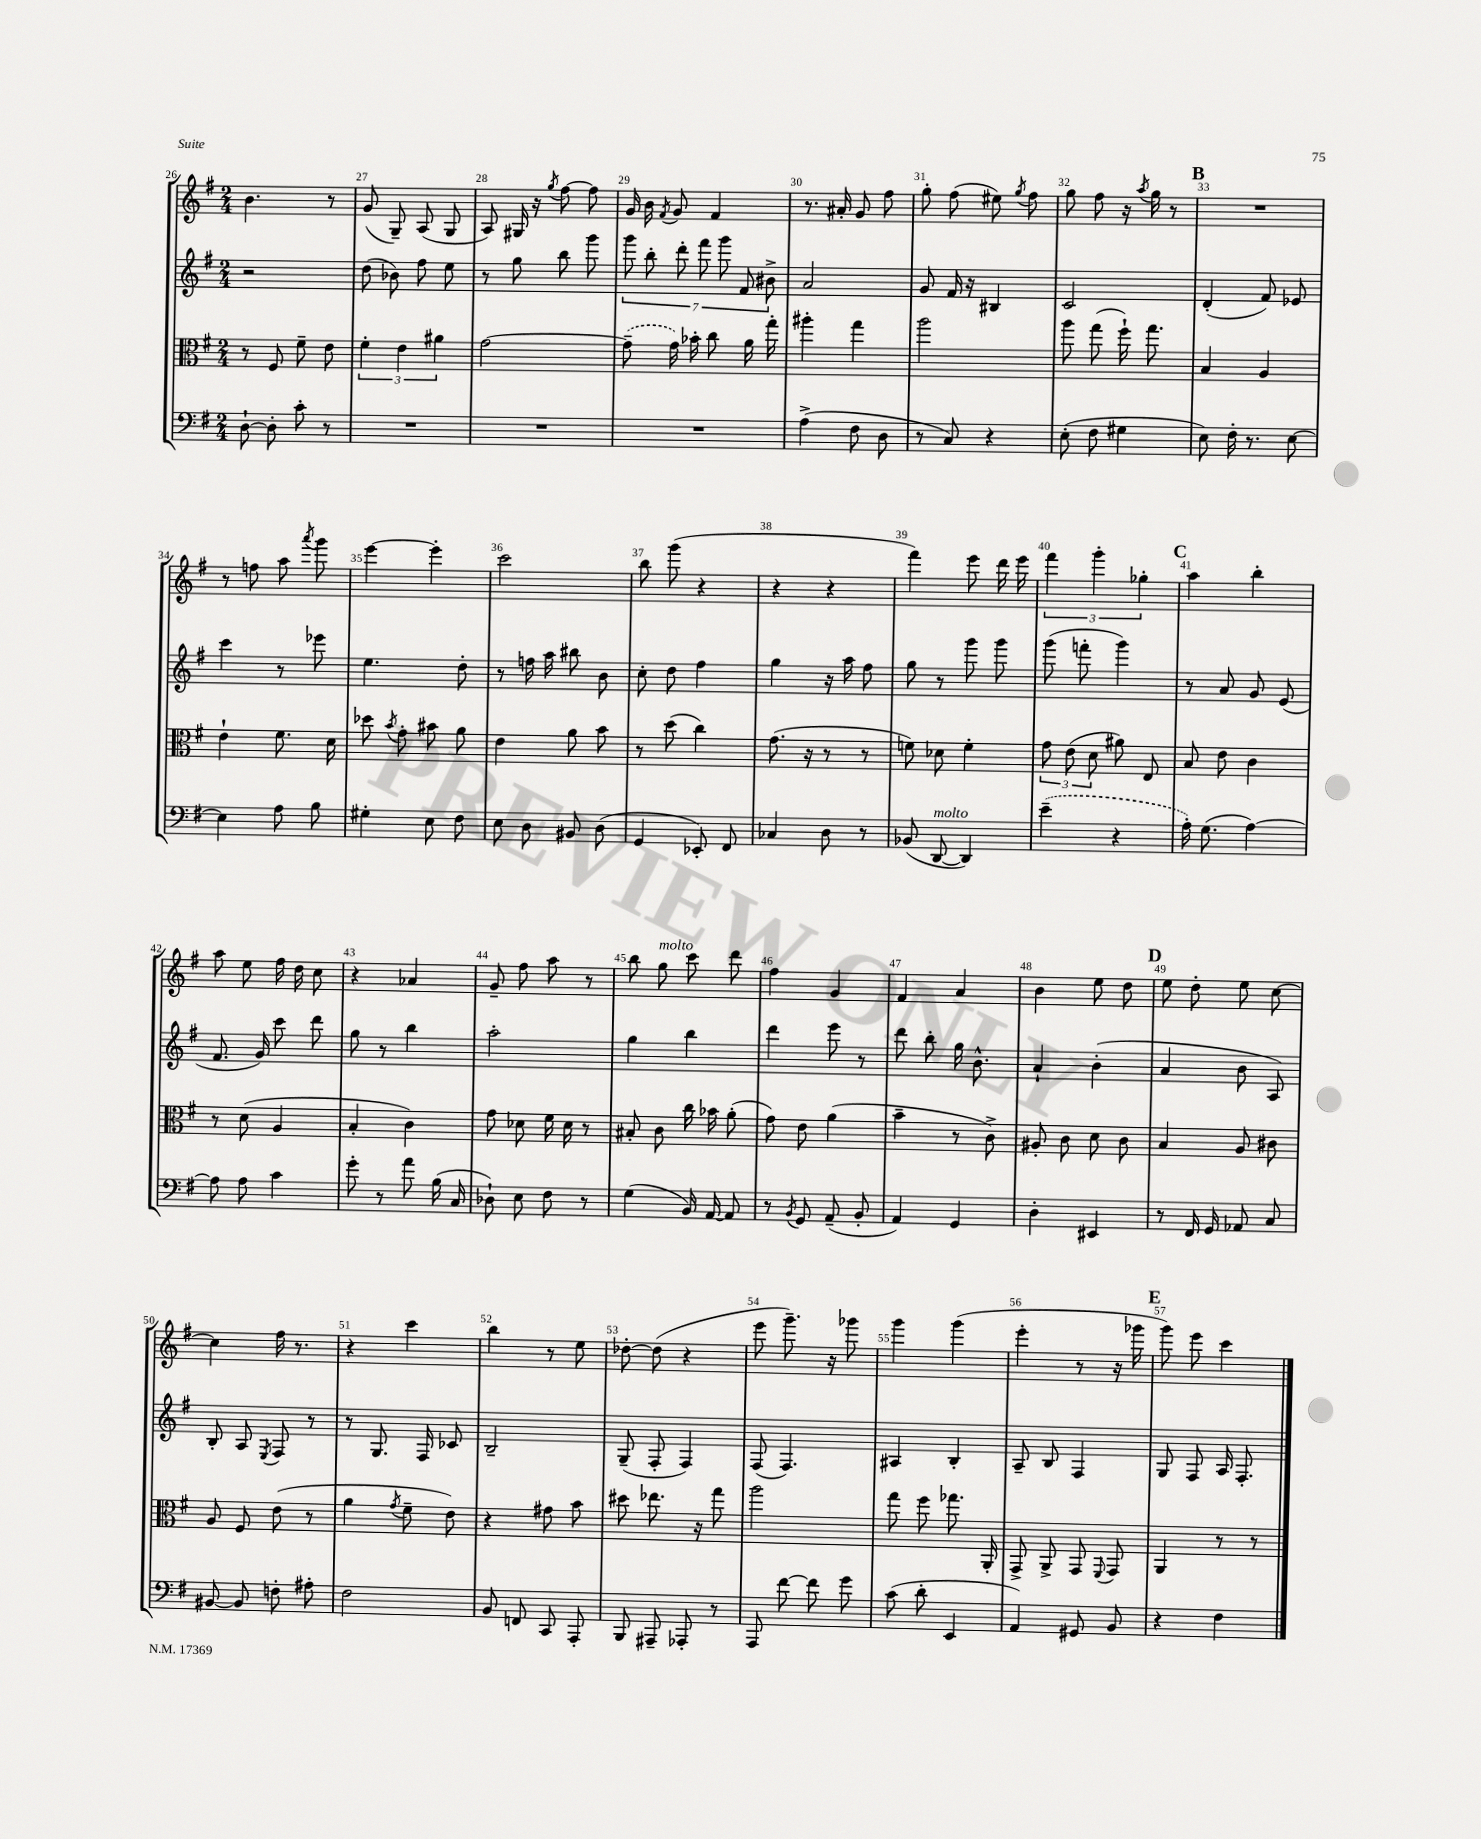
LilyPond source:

<<
\new StaffGroup <<
\new Staff = "s0" {
    \clef treble \key g \major \numericTimeSignature \time 2/4
    \autoBeamOff b'4. r8 |
    g'8( g8--) a8( g8 |
    a8) gis16 r16 \acciaccatura { g''8 } fis''8~ fis''8 |
    g'16 b'16 \acciaccatura { fis'8 } g'8 fis'4 |
    r8. ais'16-. g'8 fis''8 |
    g''8-. fis''8( eis''8) \acciaccatura { g''8 } fis''8 |
    g''8 fis''8 r16 \acciaccatura { a''8 } g''16 r8 |
    \mark \markup { \bold "B" } R2 |
    r8 f''8 a''8 \acciaccatura { a'''8 } g'''8 |
    e'''4~ e'''4-. |
    c'''2 |
    b''8 g'''8( r4 |
    r4 r4 |
    fis'''4) e'''8 d'''16 e'''16 |
    \tuplet 3/2 { fis'''4 g'''4-. ges''4-. } |
    \mark \markup { \bold "C" } a''4 b''4-. |
    a''8 e''8 fis''16 d''16 c''8 |
    r4 aes'4 |
    g'8-- fis''8 a''8 r8 |
    b''8 g''8^\markup { \italic "molto" } c'''8 d'''8 |
    fis''4 g'4 |
    fis'4 a'4 |
    b'4 e''8 d''8 |
    \mark \markup { \bold "D" } e''8 d''8-. e''8 c''8~ |
    c''4 fis''16 r8. |
    r4 c'''4 |
    b''4 r8 e''8 |
    des''8~-. des''8( r4 |
    e'''8 g'''8.--) r16 ges'''8 |
    g'''4 g'''4( |
    e'''4-. r8 r16 ges'''16 |
    \mark \markup { \bold "E" } g'''8) e'''8 c'''4 \bar "|." |
}
\new Staff = "s1" {
    \clef treble \key g \major \numericTimeSignature \time 2/4
    \autoBeamOff r2 |
    d''8( bes'8) fis''8 e''8 |
    r8 g''8 b''8 g'''8 |
    \tuplet 7/4 { g'''8 b''8-. d'''8-. fis'''8 g'''8 fis'8 bis'8-> } |
    a'2 |
    g'8 fis'16 r16 bis4 |
    c'2 |
    \mark \markup { \bold "B" } d'4-.( fis'8) ees'8 |
    c'''4 r8 ees'''8 |
    e''4. d''8-. |
    r8 f''16 a''16 bis''8 b'8 |
    c''8-. d''8 fis''4 |
    g''4 r16 a''16 fis''8 |
    g''8 r8 g'''8 g'''8 |
    g'''8( f'''8-. g'''4) |
    \mark \markup { \bold "C" } r8 a'8 g'8 e'8( |
    fis'8. g'16) c'''8 d'''8 |
    g''8 r8 b''4 |
    a''2-. |
    g''4 b''4 |
    d'''4 e'''8 r8 |
    d'''8 b''8-. g''16 b'8.-^ |
    a'4-! b'4-.( |
    \mark \markup { \bold "D" } a'4 b'8 a8) |
    b8-. a8 \acciaccatura { e8 } fis8 r8 |
    r8 g8. fis16 ces'8 |
    b2-- |
    g8--( fis8-. fis4) |
    fis8( fis4.) |
    ais4 b4-. |
    a8-- b8 fis4 |
    \mark \markup { \bold "E" } g8 fis8 a16 fis8.-. \bar "|." |
}
\new Staff = "s2" {
    \clef alto \key g \major \numericTimeSignature \time 2/4
    \autoBeamOff r8 fis8 fis'8-- e'8 |
    \tuplet 3/2 { fis'4-. e'4 ais'4 } |
    g'2~ |
    \once \slurDashed g'8--( g'16) bes'16-. c''8 a'16 g''16-. |
    ais''4-. g''4 |
    a''2 |
    a''8 g''8( fis''16-!) g''8. |
    \mark \markup { \bold "B" } b4 a4 |
    e'4-! fis'8. d'16 |
    des''8 \acciaccatura { b'8 } g'8-. bis'8 a'8 |
    e'4 a'8 b'8 |
    r8 d''8( c''4) |
    g'8.( r16 r8 r8 |
    f'8) des'8 f'4-. |
    \tuplet 3/2 { g'8 e'8( d'8 } ais'8) e8 |
    \mark \markup { \bold "C" } b8 e'8 c'4 |
    r8 d'8( a4 |
    b4-. c'4) |
    g'8 des'8 fis'16 des'16 r8 |
    bis8-. c'8 c''16 bes'16 a'8-.( |
    g'8) e'8 a'4( |
    b'4-- r8 c'8->) |
    ais8-. c'8 d'8 c'8 |
    \mark \markup { \bold "D" } b4 a8 cis'8 |
    a8 fis8 e'8( r8 |
    a'4 \acciaccatura { g'8 } fis'8-- e'8) |
    r4 gis'8 b'8 |
    dis''8 ees''8. r16 g''8 |
    a''2 |
    g''8 fis''8 ges''8. a,16-. |
    g,8-> a,8-> g,8 \appoggiatura { fis,8 } g,8 |
    \mark \markup { \bold "E" } a,4 r8 r8 \bar "|." |
}
\new Staff = "s3" {
    \clef bass \key g \major \numericTimeSignature \time 2/4
    \autoBeamOff d8~-! d8-. c'8-. r8 |
    R2 |
    R2 |
    R2 |
    a4->( fis8 d8 |
    r8 c8) r4 |
    e8-.( fis8 gis4 |
    \mark \markup { \bold "B" } e8) fis16-. r8. e8~ |
    e4 a8 b8 |
    gis4-. e8 fis8 |
    e8 d8 bis,8 d8( |
    g,4 ees,8-.) fis,8 |
    ces4 d8 r8 |
    bes,8( d,8~^\markup { \italic "molto" } d,4) |
    \once \slurDashed e'4--( r4 |
    \mark \markup { \bold "C" } a16-.) g8.( a4~) |
    a8 a8 c'4 |
    g'8-. r8 a'8 b16( c16 |
    des8-!) e8 fis8 r8 |
    g4( b,16) a,16~ a,8 |
    r8 \acciaccatura { b,8 } g,8 a,8--( b,8-. |
    a,4) g,4 |
    d4-. eis,4 |
    \mark \markup { \bold "D" } r8 fis,16 g,16 aes,8 c8 |
    bis,8~ bis,8 f8-. ais8-. |
    fis2 |
    b,8 f,8 c,8 a,,8-. |
    b,,8 ais,,8-- aes,,8-. r8 |
    a,,8 fis'8~ fis'8 g'8 |
    c'8( d'8-. e,4 |
    a,4) gis,8 b,8 |
    \mark \markup { \bold "E" } r4 fis4 \bar "|." |
}
>>
>>
\layout { \context { \Score currentBarNumber = #26 \override BarNumber.break-visibility = ##(#f #t #t) barNumberVisibility = #all-bar-numbers-visible } }
